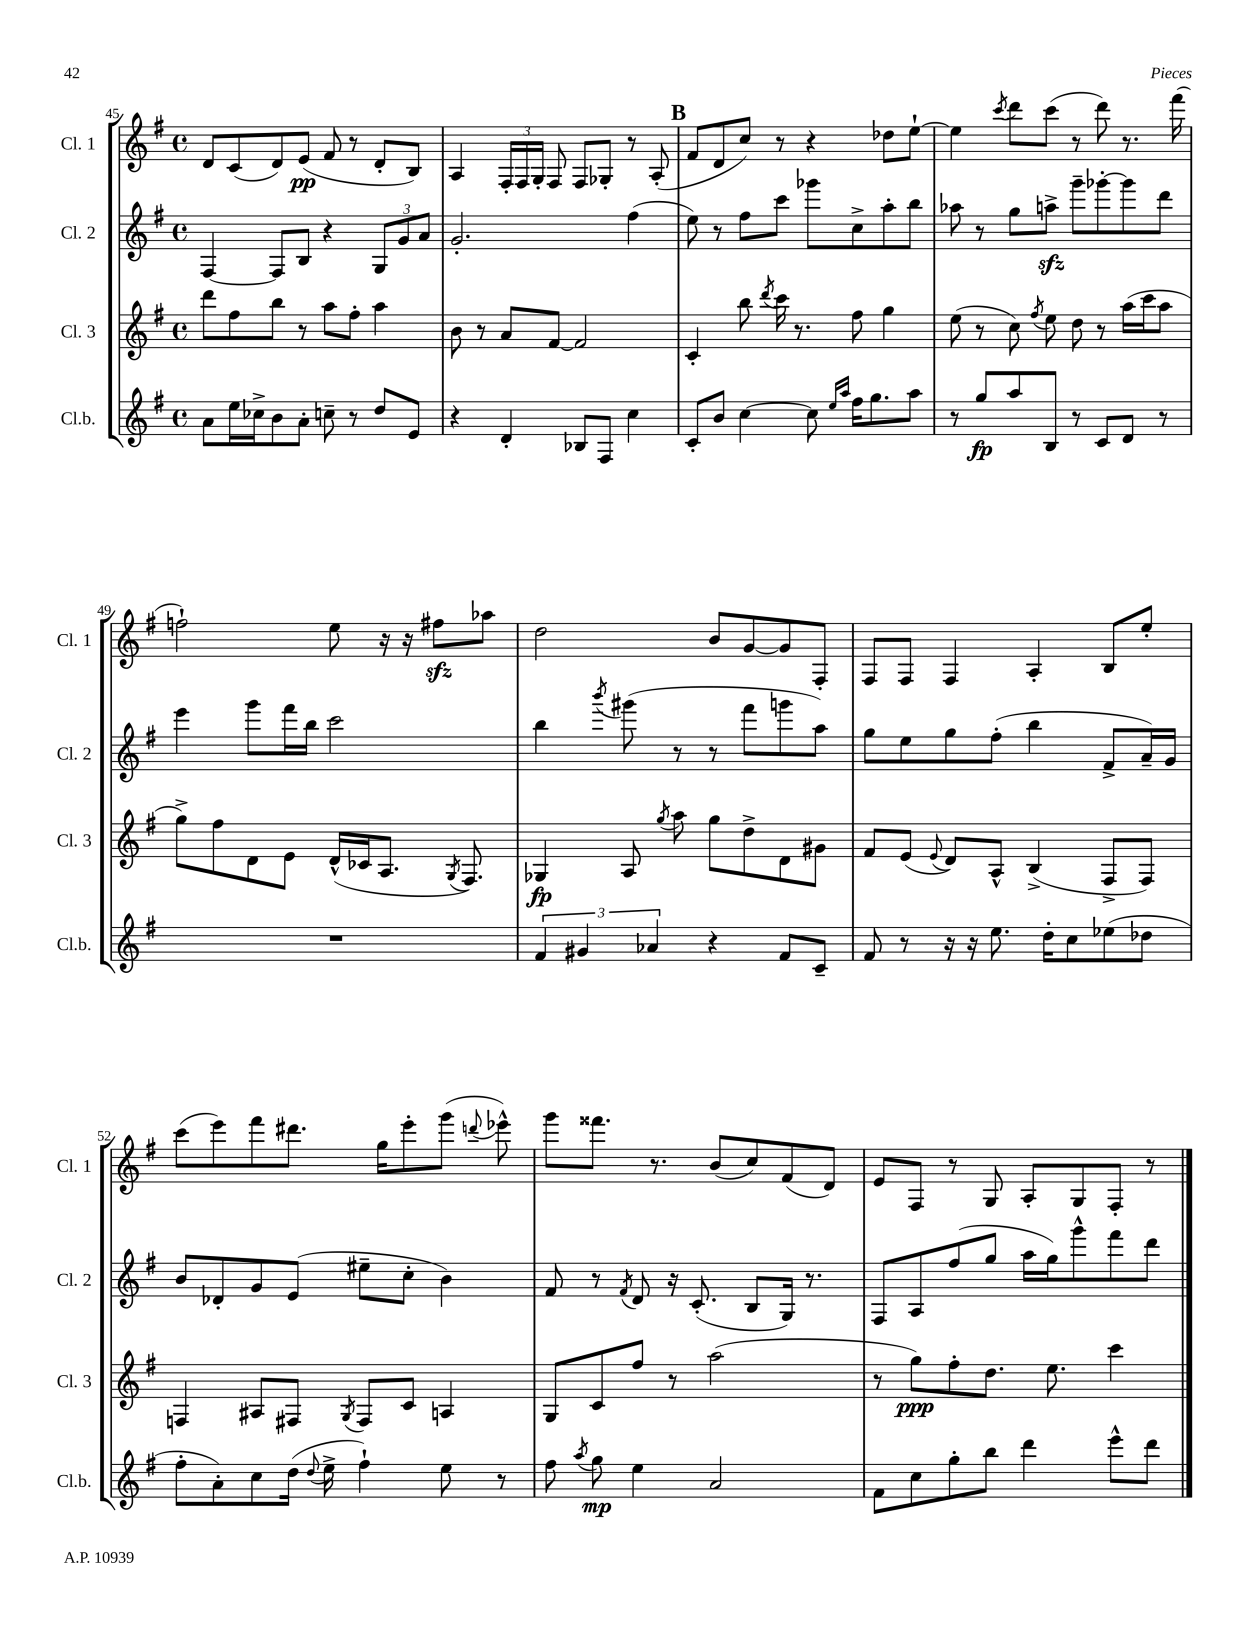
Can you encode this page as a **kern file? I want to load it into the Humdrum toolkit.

**kern	**dynam	**kern	**dynam	**kern	**kern	**dynam
*part4	*part4	*part3	*part3	*part2	*part1	*part1
*staff4	*staff4	*staff3	*staff3	*staff2	*staff1	*staff1
*I"Cl.b.	*	*I"Cl. 3	*	*I"Cl. 2	*I"Cl. 1	*
*I'Cl.b.	*	*I'Cl. 3	*	*I'Cl. 2	*I'Cl. 1	*
*clefG2	*	*clefG2	*	*clefG2	*clefG2	*
*k[f#]	*	*k[f#]	*	*k[f#]	*k[f#]	*
*M4/4	*	*M4/4	*	*M4/4	*M4/4	*
*met(c)	*	*met(c)	*	*met(c)	*met(c)	*
=45	=45	=45	=45	=45	=45	=45
8a\L	.	8ddd\L	.	[4F#/	8d/L	.
16ee\L	.	8ff#\	.	.	(8c/	.
16cc-X^\J	.	.	.	.	.	.
8b\	.	8bb\J	.	8F#/L]	8d/)	.
8a'\J	.	8r	.	8B/J	(8e/J	pp
8ccn~\	.	8aa\L	.	4r	8f#/	.
8r	.	8ff#'\J	.	.	8r	.
8dd/L	.	4aa\	.	12G/L	8d'/L	.
.	.	.	.	12g/	.	.
8e/J	.	.	.	.	8B/J)	.
.	.	.	.	12a/J	.	.
=46	=46	=46	=46	=46	=46	=46
4r	.	8b\	.	2.g'/	4A/	.
.	.	8r	.	.	.	.
4d'/	.	8a/L	.	.	24F#'/LL	.
.	.	.	.	.	24F#/	.
.	.	.	.	.	24G'/JJ	.
.	.	[8f#/J	.	.	8F#/	.
8B-X/L	.	2f#/]	.	.	8F#/L	.
8F#/J	.	.	.	.	8G-X'/J	.
4cc\	.	.	.	(4ff#\	8r	.
.	.	.	.	.	(8A'/	.
!!LO:REH:place=s1:t=B
=47	=47	=47	=47	=47	=47	=47
8c'/L	.	4c'/	.	8ee\)	8f#/L	.
8b/J	.	.	.	8r	8d/	.
[4cc\	.	8bb\	.	8ff#\L	8cc/J)	.
.	.	8qddd/	.	.	.	.
.	.	16ccc\	.	8ccc\J	8r	.
.	.	8.r	.	.	.	.
8cc\]	.	.	.	8ggg-X\L	4r	.
16qqee/LL	.	.	.	.	.	.
16qqaa/JJ	.	.	.	.	.	.
16ff#\KL	.	8ff#\	.	8cc^\	.	.
8.gg\	.	.	.	.	.	.
.	.	4gg\	.	8aa'\	8dd-X\L	.
8aa\J	.	.	.	8bb\J	[8ee`\J	.
=48	=48	=48	=48	=48	=48	=48
8r	.	(8ee\	.	8aa-X\	4ee\]	.
8gg/L	fp	8r	.	8r	.	.
.	.	.	.	.	8qccc/	.
8aa/	.	8cc\)	.	8gg\L	8ddd\L	.
.	.	8qff#/	.	.	.	.
8B/J	.	8ee\	.	8aanzz^\J	(8ccc\J	.
8r	.	8dd\	.	8ggg~\L	8r	.
8c/L	.	8r	.	[8ggg-X'\	8ddd\)	.
8d/J	.	(16aa\LL	.	8ggg-\]	8.r	.
.	.	16ccc\J	.	.	.	.
8r	.	8aa\J	.	8ddd\J	.	.
.	.	.	.	.	(16fff#\	.
!!LO:LB:g=z
=49	=49	=49	=49	=49	=49	=49
1r	.	8gg^\L)	.	4eee\	2ffn`\)	.
.	.	8ff#\	.	.	.	.
.	.	8d\	.	8ggg\L	.	.
.	.	8e\J	.	16fff#\L	.	.
.	.	.	.	16bb\JJ	.	.
.	.	(16d^^/LL	.	2ccc\	8ee\	.
.	.	16c-X/J	.	.	.	.
.	.	8.A/J	.	.	16r	.
.	.	.	.	.	16r	.
.	.	.	.	.	8ff#Xzz\L	.
.	.	8qG/	.	.	.	.
.	.	8.F#/)	.	.	.	.
.	.	.	.	.	8aa-X\J	.
=50	=50	=50	=50	=50	=50	=50
6f#/	.	4G-X/	fp	4bb\	2dd\	.
6g#X/	.	.	.	.	.	.
.	.	.	.	8qbbb/	.	.
.	.	8A/	.	(8ggg#X\	.	.
6a-X/	.	.	.	.	.	.
.	.	8qgg/	.	.	.	.
.	.	8aa\	.	8r	.	.
4r	.	8gg\L	.	8r	8b/L	.
.	.	8dd^\	.	8fff#\L	[8g/	.
8f#/L	.	8d\	.	8gggn\	8g/]	.
8c~/J	.	8g#X\J	.	8aa\J)	8F#'/J	.
=51	=51	=51	=51	=51	=51	=51
8f#/	.	8f#/L	.	8gg\L	8F#/L	.
8r	.	(8e/J	.	8ee\	8F#/J	.
.	.	8qqe/	.	.	.	.
16r	.	8d/L)	.	8gg\	4F#/	.
16r	.	.	.	.	.	.
8.ee\	.	8A^^/J	.	(8ff#'\J	.	.
.	.	(4B^/	.	4bb\	4A'/	.
16dd'\KL	.	.	.	.	.	.
8cc\	.	.	.	.	.	.
(8ee-X\	.	8F#^/L	.	8f#^/L	8B/L	.
8dd-X\J	.	8F#/J)	.	16a~/L)	8ee'/J	.
.	.	.	.	16g/JJ	.	.
!!LO:LB:g=z
=52	=52	=52	=52	=52	=52	=52
8ff#'\L	.	4Fn/	.	8b/L	(8ccc\L	.
8a'\)	.	.	.	8d-X'/	8eee\)	.
8cc\	.	8A#X/L	.	8g/	8fff#\	.
(16dd\Jk	.	8F#X/J	.	(8e/J	8.ddd#X\J	.
8qqdd/	.	.	.	.	.	.
16ee^\	.	.	.	.	.	.
.	.	8qG/	.	.	.	.
4ff#`\)	.	8F#/L	.	8ee#X~\L	.	.
.	.	.	.	.	16gg\KL	.
.	.	8c/J	.	8cc'\J	8eee'\	.
8ee\	.	4An/	.	4b\)	(8ggg\J	.
.	.	.	.	.	8qqdddn/	.
8r	.	.	.	.	8eee-X^^\)	.
=53	=53	=53	=53	=53	=53	=53
8ff#\	.	8G/L	.	8f#/	8ggg\L	.
8qaa/	.	.	.	.	.	.
8gg\	mp	8c/	.	8r	8.fff##X\J	.
.	.	.	.	8qf#/	.	.
4ee\	.	8ff#/J	.	8d/	.	.
.	.	.	.	.	8.r	.
.	.	8r	.	16r	.	.
.	.	.	.	(8.c'/	.	.
2a/	.	(2aa\	.	.	(8b/L	.
.	.	.	.	8B/L	8cc/)	.
.	.	.	.	16G/Jk)	(8f#/	.
.	.	.	.	8.r	.	.
.	.	.	.	.	8d/J)	.
=54	=54	=54	=54	=54	=54	=54
8f#\L	.	8r	.	8F#/L	8e/L	.
8cc\	.	8gg\L)	ppp	8A/	8F#/J	.
8gg'\	.	8ff#'\	.	(8ff#/	8r	.
8bb\J	.	8.dd\J	.	8gg/J	8G/	.
4ddd\	.	.	.	16aa\LL	8A'/L	.
.	.	8.ee\	.	16gg\J)	.	.
.	.	.	.	8ggg^^\	8G/	.
8eee^^\L	.	4ccc\	.	8fff#\	8F#'/J	.
8ddd\J	.	.	.	8ddd\J	8r	.
==	==	==	==	==	==	==
*-	*-	*-	*-	*-	*-	*-
